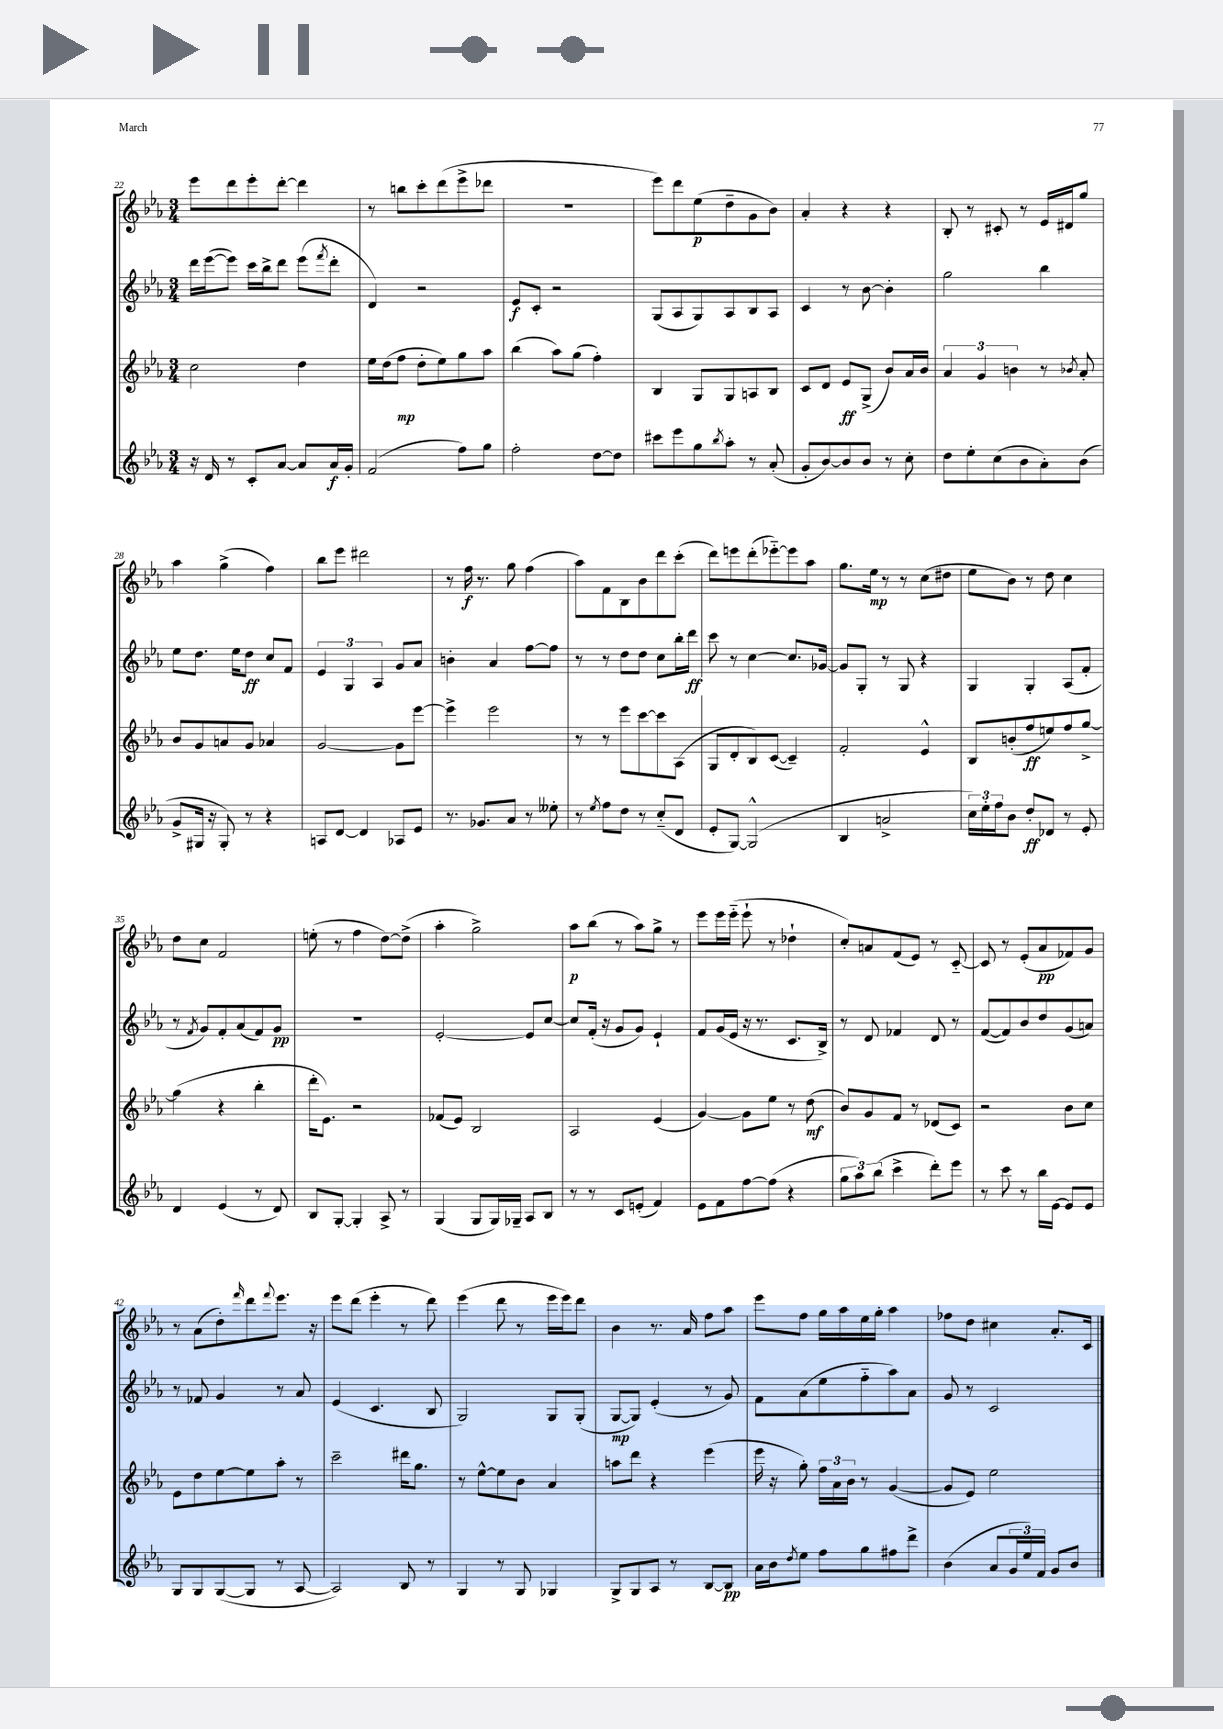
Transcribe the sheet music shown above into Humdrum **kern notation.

**kern	**kern	**kern	**kern
*staff4	*staff3	*staff2	*staff1
*clefG2	*clefG2	*clefG2	*clefG2
*k[b-e-a-]	*k[b-e-a-]	*k[b-e-a-]	*k[b-e-a-]
*M3/4	*M3/4	*M3/4	*M3/4
16r	2cc	16ddd	8eee-
16d	.	([16eee-	.
8r	.	8eee-])	8ddd
8c'	.	16ccc	8eee-'
.	.	16bb-^	.
[8a-	.	8ddd	[8ddd'
8a-]	4dd	(8eee-	4ddd]
.	.	8qfff	.
16a-	.	8ddd'	.
16g'	.	.	.
=	=	=	=
(2f	16ee-	4d)	8r
.	(16dd	.	.
.	8ff	.	8bb
.	8dd'	2r	8ccc'
.	8ee-)	.	(8ddd
8ff)	8gg	.	8eee-^
8gg	8aa-	.	8ddd-
=	=	=	=
2ff'	(4bb-	8e-	2.r
.	.	8c'	.
.	8aa-)	2r	.
.	(8gg	.	.
[8dd	4ff')	.	.
8dd]	.	.	.
=	=	=	=
8ccc#	4B-	(8G	8eee-)
8eee-	.	8A-	8ddd
8gg	8G	8G)	(8ee-
8qbb-	.	.	.
8aa-'	8G	8A-	8dd~
8r	8A	8B-	8g
(8a-'	8B-	8A-	8b-)
=	=	=	=
8g'	8c	4c	4a-'
[8b-)	8d	.	.
8b-]	8e-	8r	4r
8b-	(8G^	[8b-	.
8r	8b-)	4b-']	4r
8cc'	16a-	.	.
.	16b-	.	.
=	=	=	=
8dd	6a-	2gg	8B-'
8ee-'	.	.	8r
.	6g	.	.
(8cc	.	.	8c#'
.	6b	.	.
8b-	.	.	8r
8a-')	8r	4bb-	16e-
.	.	.	16d#
.	8qb-	.	.
(8b-	8a-'	.	8gg
=	=	=	=
8g^	8b-	8ee-	4aa-
16G#	8g	8.dd	.
16r	.	.	.
8G#')	8a	.	(4gg^
.	.	16ee-	.
8r	8g	8dd	.
4r	4a-	8cc	4ff)
.	.	8f	.
=	=	=	=
8A	[2g	6e-	8bb-
[8d	.	.	8eee-
.	.	6G	.
4d]	.	.	2ddd#
.	.	6A-	.
8A-	8g]	8g	.
8e-	[8eee-	8a-	.
=	=	=	=
8.r	4eee-^]	4b'	8r
.	.	.	16ff
8.g-	.	.	8.r
.	2eee-	4a-	.
8a-	.	.	8gg
8r	.	[8ff	(4ff
8ee--'	.	8ff]	.
=	=	=	=
8r	8r	8r	8aa-)
8qee-	.	.	.
8ff	8r	8r	8f
8dd	8eee-	8dd	8B-
8r	[8ccc	8dd	8b-
(8cc'~	8ccc]	8cc	8ddd
8d	(8A-	16bb-'	(8ccc'
.	.	16ddd	.
=	=	=	=
8e-'	8G	8ccc	8ddd)
[8G)	8d'	8r	8eee
(2G^^]	8B-)	[4cc	(8ddd'
.	([8c	.	[8eee-'~)
.	4c~])	8.cc]	8eee-]
.	.	.	8aa-
.	.	[16g-	.
=	=	=	=
4B-	2f'	8g-]	8.gg
.	.	8G'	.
.	.	.	16ee-
2a^	.	8r	8r
.	.	8G	8r
.	4e-^^	4r	(8cc
.	.	.	8dd#
=	=	=	=
24cc)	8B-	4G	8ee-
24ee-'	.	.	.
24ff	.	.	.
8b-	(8b'	.	8b-)
8dd'	8ff	4G'	8r
8d-	8ee)	.	8dd
8r	8ff	(8A-	4cc
8e-'	[8gg^	8f'	.
=	=	=	=
4d	(4gg]	8r	8dd
.	.	8qf	.
.	.	8g)	8cc
(4e-	4r	8f'	2f
.	.	(8a-	.
8r	4bb-'	8f)	.
8d)	.	8g	.
=	=	=	=
8B-	16ddd'	2.r	(8ee'
.	8.e-)	.	.
[8G'	.	.	8r
4G']	2r	.	4ff
8A-^	.	.	[8dd)
8r	.	.	(8dd^]
=	=	=	=
(4G	(8f-	[2e-'	4aa-'
.	8e-)	.	.
8G	2B-	.	2gg^)
16G)	.	.	.
16G-~	.	.	.
8A-	.	8e-]	.
8B-	.	[8cc	.
=	=	=	=
8r	2A-	8cc]	8aa-
8r	.	(16f'	(8bb-
.	.	16r	.
8c	.	8g	8r
(8e'	.	8g)	8aa-)
4f)	(4e-	4e-`	8gg^
.	.	.	8r
=	=	=	=
8e-	[4g)	8f	8eee-
8f	.	(16g	16eee-
.	.	16e-	(16eee-'~
[8ff	8g]	16r	8eee-`
.	.	8.r	.
(8ff]	8ee-	.	8r
4r	8r	8.c	4dd-`
.	(8dd	.	.
.	.	16B-^)	.
=	=	=	=
12gg	8b-)	8r	8cc')
12aa-)	.	.	.
.	8g	8d	8a
(12bb-	.	.	.
4ccc^	8f	4f-	(8f
.	8r	.	8e-)
8ddd')	(8d-	8d	8r
8eee-	8c)	8r	[8c'~
=	=	=	=
8r	2r	([8f	8c]
8ccc	.	8f])	8r
8r	.	8b-	(8e-'
16bb-	.	8dd	8a-
[16e-	.	.	.
8e-]	8b-	(8g	8f-)
8e-	8cc	8a)	8g
=	=	=	=
8G	8e-	8r	8r
8G	8dd	8f-	(8a-
([8G	[8ee-	4g	8dd')
.	.	.	16qqfff
8G]	8ee-]	.	8ddd
.	.	.	8qqfff
8r	8aa-'	8r	8.eee-
[8A-	8r	8a-	.
.	.	.	16r
=	=	=	=
2A-])	2ccc~	(4e-	8eee-
.	.	.	(8ddd
.	.	4.c	4eee-'
8B-	16ddd#	.	8r
.	8.gg	.	.
8r	.	8B-	8ddd)
=	=	=	=
4G	8r	2G)	(4eee-
.	[8ee-^^	.	.
8r	8ee-]	.	8ddd
8G	8b-	.	8r
4G-	4a-	8G	16eee-
.	.	.	16eee-)
.	.	(8G'	8ddd
=	=	=	=
8G^	8aa	[8G	4b-
8G	8ddd	8G])	.
8A-	4r	(4e-'	8.r
8r	.	.	.
.	.	.	16a-
[8B-	(4eee-	8r	8ff
8B-]	.	8g)	8aa-
=	=	=	=
16a-	16eee-	8f	8eee-
16b-	16r	.	.
8qdd	.	.	.
8ee-	8gg')	(8a-	8ff
8ff	24ff	8ee-	16gg
.	24a-	.	.
.	.	.	16aa-
.	24b-	.	.
8gg	8r	8ff'~	16ee-
.	.	.	16gg'
8ff#	([4g	8aa-)	4aa-
8ddd^	.	8a-	.
=	=	=	=
(4b-	8g]	8g	8ff-
.	8e-)	8r	8dd
8a-	2ee-	2c	4cc#
24g	.	.	.
24ee-)	.	.	.
24f	.	.	.
8g	.	.	8.a-'
8b-	.	.	.
.	.	.	16c
==	==	==	==
*-	*-	*-	*-
